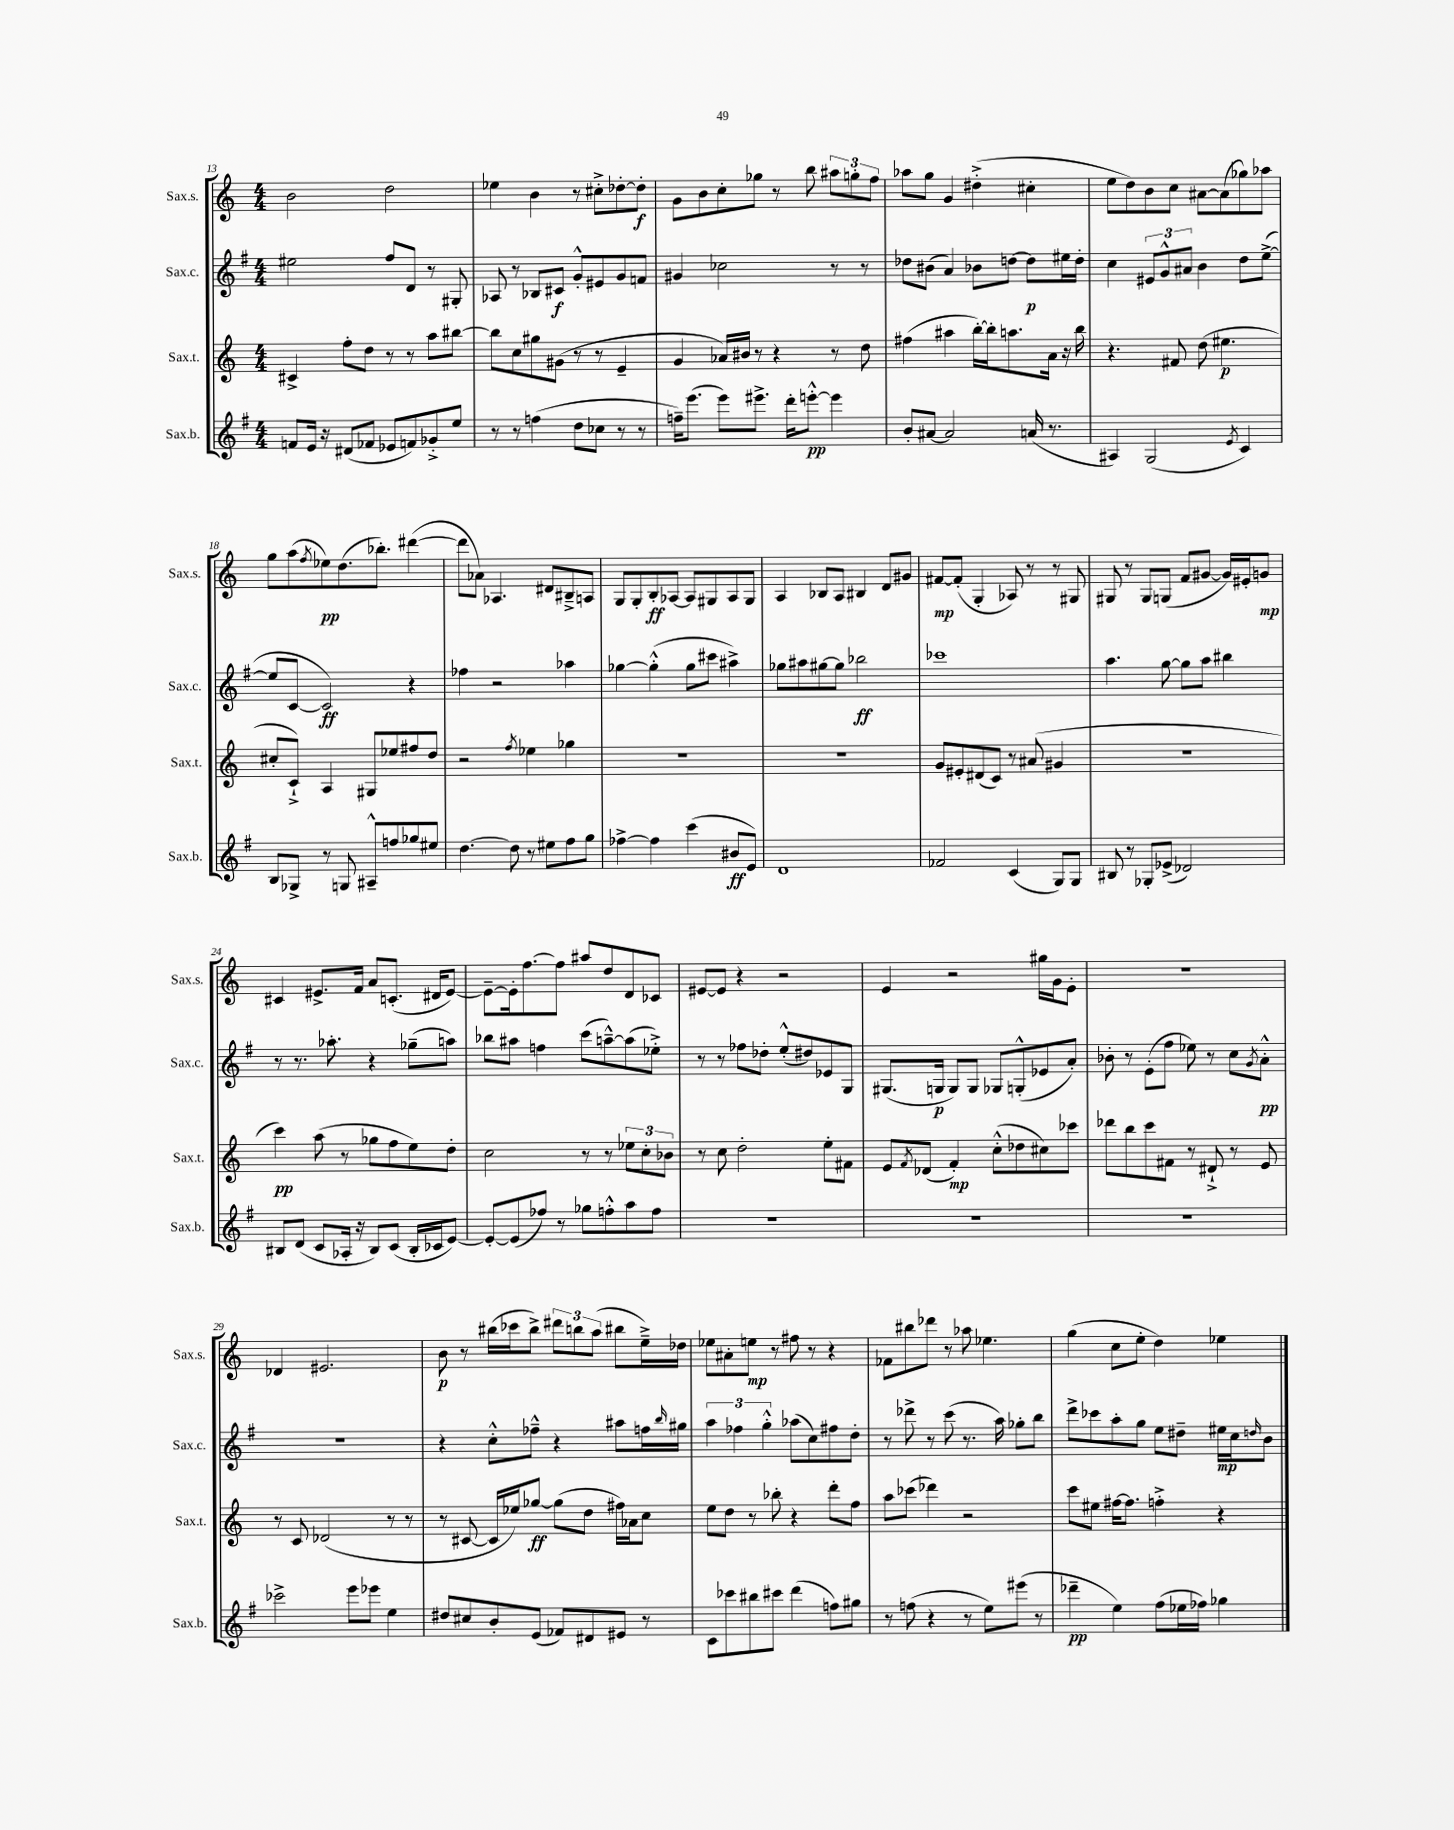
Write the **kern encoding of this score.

**kern	**kern	**kern	**kern
*staff4	*staff3	*staff2	*staff1
*clefG2	*clefG2	*clefG2	*clefG2
*k[f#]	*k[]	*k[f#]	*k[]
*M4/4	*M4/4	*M4/4	*M4/4
8f	4c#^	2ee#	2b
16e	.	.	.
16r	.	.	.
(8d#	8ff'	.	.
8f-	8dd	.	.
8e-	8r	8ff#	2dd
8f)	8r	8d	.
8g-'^	8aa	8r	.
8ee	[8bb#	8G#'	.
=	=	=	=
8r	8bb#]	8A-	4ee-
8r	8cc	8r	.
(4ff	8gg#	8B-	4b
.	(8g#	8c#	.
8dd	8r	8g'^^	8r
8cc-	8r	8e#	8cc#'^
8r	4e~	8g	[8dd-'
8r	.	8f	8dd-']
=	=	=	=
16ff~)	4g	4g#	8g
(8.eee	.	.	.
.	.	.	8b
8eee)	16a-)	2cc-	8cc'
.	16b#	.	.
8.eee#^	8r	.	8gg-
.	4r	.	8r
16ddd'	.	.	.
[8eee'^^	.	.	8bb
4eee]	8r	8r	12aa#
.	.	.	12gg'
.	8dd	8r	.
.	.	.	12ff
=	=	=	=
8b'	(4ff#	8dd-	8aa-
[8a#	.	(8b#	8gg
2a#]	4aa#	4a)	4g
.	[16bb')	8b-	(4dd#'^
.	16bb']	.	.
.	8.aa	[8dd	.
(16a	.	8dd]	4cc#'
8.r	16a	.	.
.	16r	16ee#	.
.	16bb	16dd'	.
=	=	=	=
4A#)	4.r	4cc	8ee
.	.	.	8dd)
(2G	.	12e#	8b
.	.	12g^^	.
.	8f#	.	8cc
.	.	12a#	.
.	(8dd	4b	[8a#
.	4.ee#	.	(8a#]
8qe	.	.	.
4c)	.	8dd	8gg-)
.	.	([8ee^	8aa-
=	=	=	=
8B	8cc#'	8ee]	8gg
8G-^	8c`^)	[8c	(8aa
.	.	.	8qff
8r	4A	2c])	8ee-)
8G	.	.	(8.dd
8A#~^^	8G#	.	.
.	.	.	8.bb-')
8ff	8ee-	.	.
8gg-	8ff#	4r	([4ddd#
8ee#	8dd	.	.
=	=	=	=
[4.dd	2r	4ff-	8ddd#]
.	.	.	8a-)
.	.	2r	4.A-
8dd]	.	.	.
.	8qff	.	.
8r	4ee-	.	.
8ee#	.	.	8d#
8ff#	4gg-	4aa-	8B#~^
8gg	.	.	8A
=	=	=	=
[4ff-^	1r	[4gg-	8G
.	.	.	8G'
4ff-]	.	(4gg-'^^]	8B'
.	.	.	[8A-
(4ccc	.	8gg-	8A-]
.	.	8ccc#	8G#
8b#	.	4aa#^)	8A-
8e)	.	.	8G#
=	=	=	=
1d	1r	8gg-	4A
.	.	8aa#	.
.	.	[8gg#	8B-
.	.	8gg#]	8A
.	.	2bb-	4B#
.	.	.	8d
.	.	.	8g#
=	=	=	=
2f-	8g	1ccc-	[8f#
.	8e#'	.	(8f#']
.	(8d#	.	4G'
.	8c)	.	.
(4c	8r	.	8A-)
.	(8a#	.	8r
8G)	4g#	.	8r
8G	.	.	8G#
=	=	=	=
8B#	1r	4.aa	8G#
8r	.	.	8r
8G-'	.	.	8G#
(8e-^	.	[8gg	(8G
2d-)	.	8gg]	8f
.	.	8aa	[8g#
.	.	4bb#	16g#])
.	.	.	16e#'
.	.	.	8g
=	=	=	=
8B#	4ccc)	8r	4c#
(8d	.	8.r	.
8c	(8aa	.	8.e#^
.	.	8.aa-'	.
16A-'	8r	.	.
16r	.	.	16f
8B#)	8gg-	4r	8a
(8c	8ff	.	(8.c'
16B#'	8ee)	(8gg-~	.
16c-	.	.	16d#
[8e)	8dd'	8aa)	[8e#)
=	=	=	=
8e'_	2cc	8bb-	8e#~_
(8e]	.	8aa#	16e#']
.	.	.	[8.ff
8ff-)	.	4ff	.
8r	.	.	8ff]
8gg-	8r	(8ccc	8aa#
8ff'^^	8r	[8aa~^^)	8dd
8aa	12ee-	(8aa]	8d
.	12cc'	.	.
8ff	.	8ee-'^)	8c-
.	12b-	.	.
=	=	=	=
1r	8r	8r	[8e#
.	8cc	8r	8e#]
.	2dd'	8ff-	4r
.	.	8dd-'	.
.	.	(8ee'^^	2r
.	.	8dd#)	.
.	8ee'	8e-	.
.	8f#	8G	.
=	=	=	=
1r	8e	(8.G#	4e
.	8qf	.	.
.	(8d-	.	.
.	.	16G	.
.	4f')	8G)	2r
.	.	8G	.
.	(8cc'^^	8G-	.
.	8dd-	(8G'^^	.
.	8cc#)	8e-	16gg#
.	.	.	16g
.	8ccc-	8a')	8e'
=	=	=	=
1r	8ddd-	8b-'	1r
.	8bb	8r	.
.	8ccc	(8e'	.
.	8f#	8ff#	.
.	8r	8ee-)	.
.	8d#`^	8r	.
.	8r	8cc	.
.	.	8qg	.
.	8e	8a'^^	.
=	=	=	=
2ccc-^	8r	1r	4d-
.	8c	.	.
.	(2d-	.	2.e#
8eee	.	.	.
8eee-	.	.	.
4ee	8r	.	.
.	8r	.	.
=	=	=	=
8dd#	8r	4r	8b
8cc#	[8c#	.	8r
8b'	16c#]	8cc'^^	(16bb#
.	16ee-)	.	16ccc-
(8e	[8gg-	8ff-~^^	8bb#^)
8f-)	(8gg-]	4r	12ddd#
.	.	.	12bb
8d#	8dd	.	.
.	.	.	(12aa
8e#	16ff#)	8aa#	8bb#
.	16a-	.	.
8r	8cc	16ff	16ee~^)
.	.	16qqbb	.
.	.	16gg#	16dd-
=	=	=	=
8c	8ee	6aa	8ee-
8ccc-	8dd	.	8a#'
.	.	6ff-	.
8bb#	8r	.	8ee
.	.	6gg'^^	.
8ccc#	8bb-'	.	8r
(4ddd	4r	(8aa-	8ff#
.	.	8cc)	8r
8ff)	8ddd'	8ff#	4r
8gg#	8ff	8dd'	.
=	=	=	=
8r	8aa	8r	8f-
(8ff	(8ccc-	8ddd-^	8bb#
4r	4ddd-)	8r	8ddd-
.	.	(8ccc	8r
8r	2r	8.r	8aa-
8ee)	.	.	4.ee-
.	.	16aa)	.
(8eee#	.	8gg-'	.
8r	.	8bb	.
=	=	=	=
4ddd-~	8ccc	8ddd^	(4gg
.	8ee#	8ccc-	.
4ee)	[16ff#	8aa'	8cc
.	8.ff#]	.	.
.	.	8gg	8ee'
(8ff#	4ff'^	8ee	4dd)
16ee-	.	8dd#~	.
16ff-)	.	.	.
4gg-	4r	16ee#	4ee-
.	.	16cc	.
.	.	16qqdd	.
.	.	8b	.
==	==	==	==
*-	*-	*-	*-
